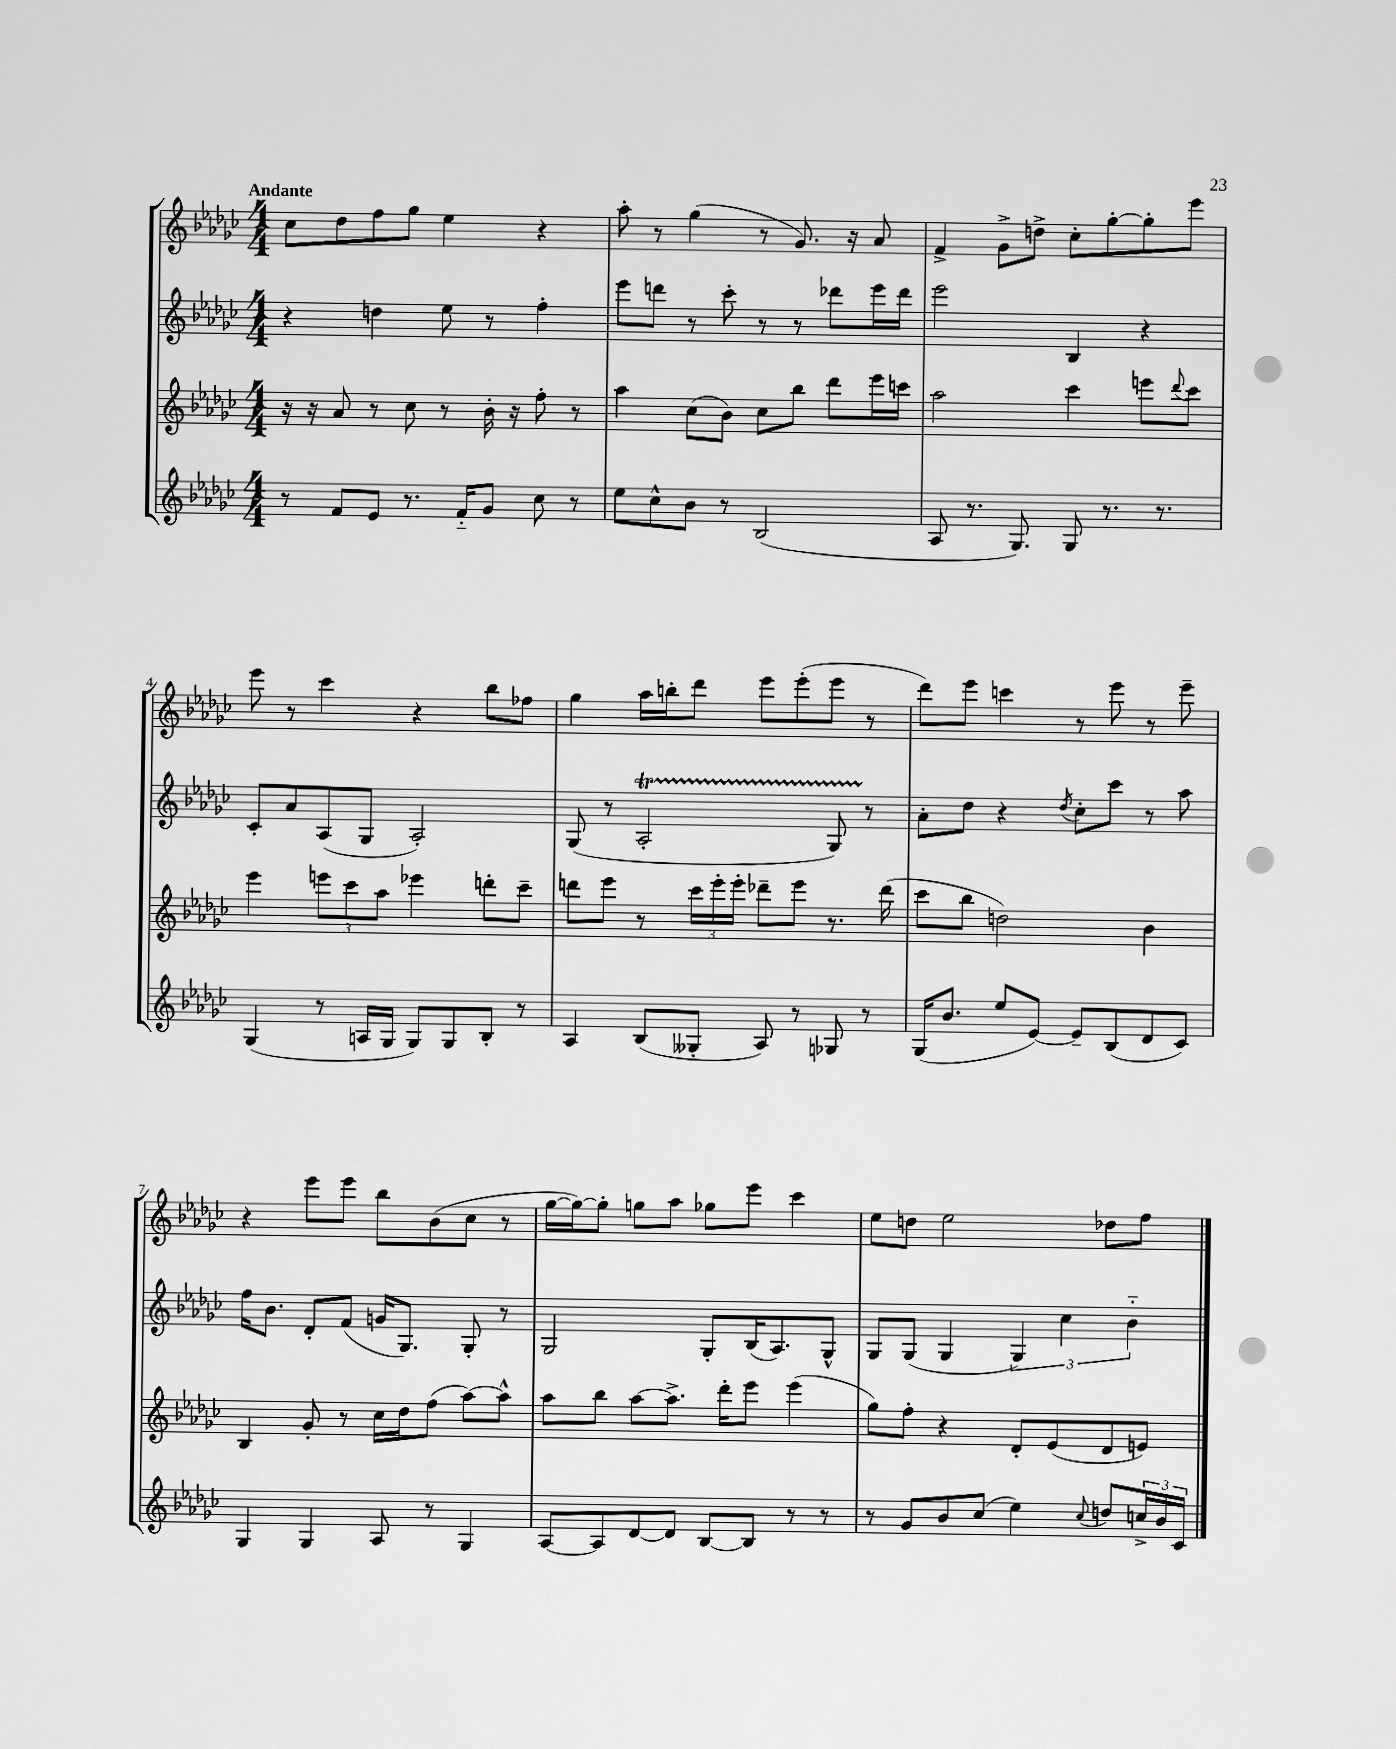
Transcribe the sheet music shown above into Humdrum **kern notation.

**kern	**kern	**kern	**kern
*staff4	*staff3	*staff2	*staff1
*clefG2	*clefG2	*clefG2	*clefG2
*k[b-e-a-d-g-c-]	*k[b-e-a-d-g-c-]	*k[b-e-a-d-g-c-]	*k[b-e-a-d-g-c-]
*M4/4	*M4/4	*M4/4	*M4/4
8r	16r	4r	8cc-
.	16r	.	.
8f	8a-	.	8dd-
8e-	8r	4dd	8ff
8.r	8cc-	.	8gg-
.	8r	8ee-	4ee-
16f'~	.	.	.
8g-	16b-'	8r	.
.	16r	.	.
8cc-	8ff'	4ff'	4r
8r	8r	.	.
=	=	=	=
8ee-	4aa-	8eee-	8aa-'
8cc-^^	.	8ddd	8r
8b-	(8cc-	8r	(4gg-
8r	8b-)	8ccc-'	.
(2B-	8cc-	8r	8r
.	8bb-	8r	8.g-)
.	8ddd-	8ddd-	.
.	.	.	16r
.	16eee-	16eee-	8a-
.	16ccc	16ddd-	.
=	=	=	=
8A-	2aa-	2eee-	4f^
8.r	.	.	.
.	.	.	8g-^
8.G-)	.	.	.
.	.	.	8dd^
8G-	4ccc-	4B-	8cc-'
8.r	.	.	[8gg-'
.	8eee	4r	8gg-']
8.r	.	.	.
.	8qqddd-	.	.
.	8ccc-	.	8eee-
=	=	=	=
(4G-	4eee-	8c-'	8eee-
.	.	8a-	8r
8r	12eee	(8A-	4ccc-
.	12ccc-	.	.
16A	.	8G-	.
.	12aa-	.	.
16G-	.	.	.
8G-)	4eee-	2A-')	4r
8G-	.	.	.
8B-'	8ddd'	.	8bb-
8r	8ccc-~	.	8ff-
=	=	=	=
4A-	8ddd	(8G-	4gg-
.	8eee-	8r	.
(8B-	8r	2A-'	16aa-
.	.	.	16bb'
8G--'	24ccc-	.	8ddd-
.	24eee-'	.	.
.	24eee-'	.	.
8A-)	8ddd-~	.	8eee-
8r	8eee-	.	(8eee-'
8G-	8.r	8G-)	8eee-
8r	.	8r	8r
.	(16ddd-	.	.
=	=	=	=
(16G-	8ccc-	8a-'	8ddd-)
8.b-	.	.	.
.	8bb-	8dd-	8eee-
8ee-	2dd)	4r	4ccc
[8e-)	.	.	.
.	.	8qdd-	.
8e-~]	.	8cc-'	8r
(8B-	.	8ccc-	8eee-
8d-	4b-	8r	8r
8c-)	.	8aa-	8eee-~
=	=	=	=
4G-	4B-	16ff	4r
.	.	8.b-	.
4G-	8g-'	8d-'	8eee-
.	8r	(8f	8eee-
8A-	16cc-	16g	8bb-
.	16dd-	8.G-)	.
8r	(8ff	.	(8b-
4G-	[8aa-)	8G-'	8cc-
.	8aa-^^]	8r	8r
=	=	=	=
[8A-	8aa-	2G-	[16gg-
.	.	.	16gg-_)
8A-]	8bb-	.	8gg-']
[8d-	[8aa-	.	8gg
8d-]	8.aa-^]	.	8aa-
[8B-	.	8G-'	8gg-
.	16ddd-'	.	.
8B-]	8eee-	(16B-	8eee-
.	.	8.A-)	.
8r	(4eee-	.	4ccc-
8r	.	8G-^^	.
=	=	=	=
8r	8gg-)	8G-	8ee-
8g-	8ff'	(8G-	8dd
8b-	4r	4G-	2ee-
(8cc-	.	.	.
4ee-)	8d-'	6G-)	.
.	(8e-	.	.
.	.	6cc-	.
8qqcc-	.	.	.
8dd	8d-	.	8dd-
.	.	6b-'~	.
24cc^	8e)	.	8ff
24b-	.	.	.
24c-	.	.	.
==	==	==	==
*-	*-	*-	*-
